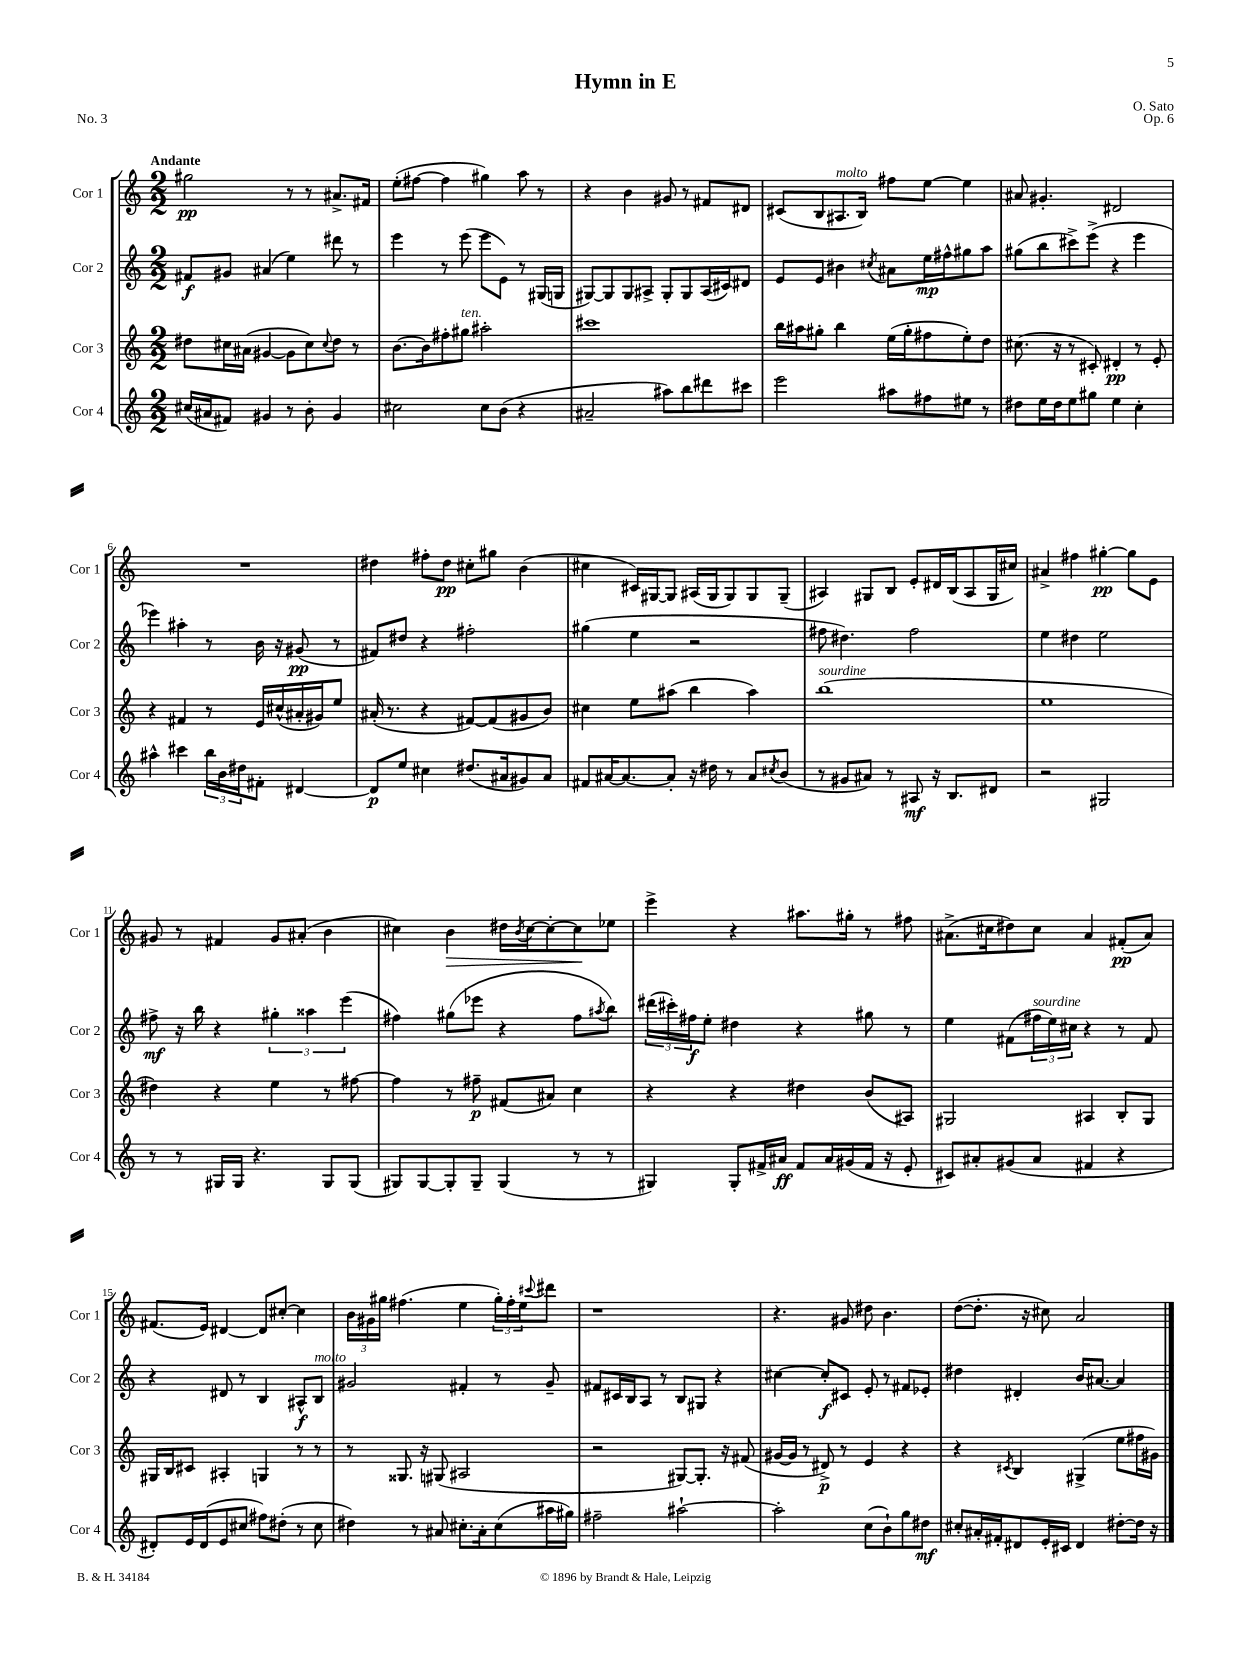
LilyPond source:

\header { title = "Hymn in E" composer = "O. Sato" opus = "Op. 6" piece = "No. 3" }
<<
\new StaffGroup <<
\new Staff = "s0" \with { instrumentName = "Cor 1" shortInstrumentName = "Cor 1" } {
    \clef treble \key c \major \numericTimeSignature \time 2/2 \tempo "Andante"
    gis''2\pp r8 r8 ais'8.-> fis'16 |
    e''8-.( fis''8~ fis''4 gis''4) a''8 r8 |
    r4 b'4 gis'8 r8 fis'8 dis'8 |
    cis'8( b8 ais8.^\markup { \italic "molto" } b16) fis''8 e''8~ e''4 |
    ais'8 gis'4.-. dis'2 |
    R1 |
    dis''4 fis''8-. dis''8\pp cis''8-. gis''8 b'4( |
    cis''4 cis'16) gis16~ gis8 ais16( gis16 gis8) gis8 gis8--( |
    ais4) gis8 b8 e'8-. dis'16 b16( ais8 gis16 cis''16) |
    ais'4-> fis''4 gis''4~-.\pp gis''8 e'8 |
    gis'8 r8 fis'4 gis'8 ais'8-.( b'4 |
    cis''4) b'4\> dis''16 \acciaccatura { b'8 } cis''16~ cis''8~-. cis''8\! ees''8 |
    e'''4-> r4 ais''8. gis''16-. r8 fis''8 |
    ais'8.->( cis''16 dis''8) cis''8 ais'4 fis'8-.\pp( ais'8) |
    fis'8.( e'16) dis'4~ dis'8 cis''8~-. cis''4 |
    \tuplet 3/2 { b'16 gis'16 gis''16 } fis''4.( e''4 \tuplet 3/2 { gis''16-.) fis''16-. e''16 } \appoggiatura { cis'''8 } dis'''8 |
    r1 |
    r4. gis'8 dis''8 b'4. |
    d''8~( d''8.-. r16 cis''8) a'2 \bar "|." |
}
\new Staff = "s1" \with { instrumentName = "Cor 2" shortInstrumentName = "Cor 2" } {
    \clef treble \key c \major \numericTimeSignature \time 2/2
    fis'8\f gis'8 ais'4( e''4) dis'''8 r8 |
    e'''4 r8 e'''8( e'''8 e'8) r8 gis16( g16 |
    gis8~) gis8 gis8 ais8-> gis8-. gis8 ais16( cis'16) dis'8 |
    e'8 e'8 bis'4 \acciaccatura { cis''8 } ais'8 e''16\mp fis''16-^ gis''8 a''8 |
    gis''8( b''8 cis'''8->) e'''8->( r4 e'''4 |
    ees'''4) ais''4-. r8 b'16 r16 gis'8\pp( r8 |
    fis'8) dis''8 r4 fis''2-. |
    gis''4( e''4 r2 |
    fis''8 dis''4.) fis''2 |
    e''4 dis''4 e''2 |
    fis''8->\mf r16 b''16 r4 \tuplet 3/2 { gis''4-. aisis''4 e'''4( } |
    fis''4) gis''8( ees'''8 r4 fis''8 \acciaccatura { ais''8 } b''8) |
    \tuplet 3/2 { dis'''16( cis'''16-.) fis''16\f } e''8-. dis''4 r4 gis''8 r8 |
    e''4 fis'8( \tuplet 3/2 { fis''16^\markup { \italic "sourdine" } e''16) cis''16 } r4 r8 fis'8 |
    r4 dis'8 r8 b4 ais8-^\f b8^\markup { \italic "molto" } |
    gis'2 fis'4-. r8 gis'8-- |
    fis'8 cis'16 b16 a8 r8 b8 gis8 r4 |
    cis''4~ cis''8-.\f cis'8 e'8-. r8 fis'8 ees'8-. |
    dis''4 dis'4-. b'16 ais'8.~ ais'4 \bar "|." |
}
\new Staff = "s2" \with { instrumentName = "Cor 3" shortInstrumentName = "Cor 3" } {
    \clef treble \key c \major \numericTimeSignature \time 2/2
    dis''8 cis''16 ais'16( gis'4~ gis'8 cis''8) \appoggiatura { cis''8 } dis''8 r8 |
    b'8.~ b'16 fis''8-. gis''8^\markup { \italic "ten." } ais''2-. |
    cis'''1 |
    b''16 ais''16 gis''8-. b''4 e''16( gis''16-. fis''8 e''8-.) d''8 |
    cis''8.( r16 r8 cis'8-.) dis'4-.\pp r8 e'8-. |
    r4 fis'4 r8 e'16 cis''16-^( ais'16-. gis'16) e''8 |
    ais'16-.( r8. r4 fis'8~) fis'8( gis'8 b'8) |
    cis''4 e''8 ais''8( b''4 ais''4) |
    b''1^\markup { \italic "sourdine" }( |
    e''1 |
    dis''4) r4 e''4 r8 fis''8~ |
    fis''4 r8 fis''8--\p fis'8( ais'8) c''4 |
    r4 r4 dis''4 b'8( ais8) |
    gis2 ais4 b8-. gis8 |
    gis16 b16 cis'8 ais4-. g4 r8 r8 |
    r8 gisis8. r16 gis8( ais2 |
    r2 gis8~) gis8.-. r16 fis'8( |
    gis'16~ gis'16 r8 dis'8->\p) r8 e'4 r4 |
    r4 \acciaccatura { cis'8 } b4 gis4->( e''8 fis''16 gis'16) \bar "|." |
}
\new Staff = "s3" \with { instrumentName = "Cor 4" shortInstrumentName = "Cor 4" } {
    \clef treble \key c \major \numericTimeSignature \time 2/2
    cis''16( ais'16 fis'8) gis'4 r8 b'8-. gis'4 |
    cis''2 cis''8 b'8( r4 |
    ais'2-- ais''8) b''8 dis'''8 cis'''8 |
    e'''2 ais''8 fis''8 eis''8 r8 |
    dis''8 e''16 dis''16 e''8 gis''8 e''4 c''4-. |
    ais''4-^ cis'''4 \tuplet 3/2 { b''16 b'16 dis''16 } fis'8-. dis'4~ |
    dis'8\p e''8 cis''4 dis''8.( ais'16 gis'8) ais'8 |
    fis'8 ais'16~ ais'8.~ ais'8-. r16 dis''16 r8 ais'8 \acciaccatura { cis''8 } b'8( |
    r8 gis'8 ais'8) r8 ais8\mf r16 b8. dis'8 |
    r2 gis2 |
    r8 r8 gis16 gis16 r4. gis8 gis8( |
    gis8) gis8~ gis8-. gis8-- gis4( r8 r8 |
    gis4) gis8-. fis'16-> ais'16\ff fis'8 ais'16 gis'16( fis'16 r16 e'8-. |
    cis'8) ais'8-. gis'8( ais'8 fis'4 r4 |
    dis'8-.) e'16 dis'16( e'8 cis''8 fis''8) dis''8-.( r8 cis''8 |
    dis''4) r8 ais'8 cis''8.-. ais'16-. cis''8( ais''16 gis''16) |
    fis''2-- ais''2~-! |
    ais''2-. c''8( b'8-!) g''8 dis''8\mf |
    cis''8-. ais'16-. fis'16-. dis'8 e'16-. cis'16 dis'4 dis''8~-. dis''16 r16 \bar "|." |
}
>>
>>
